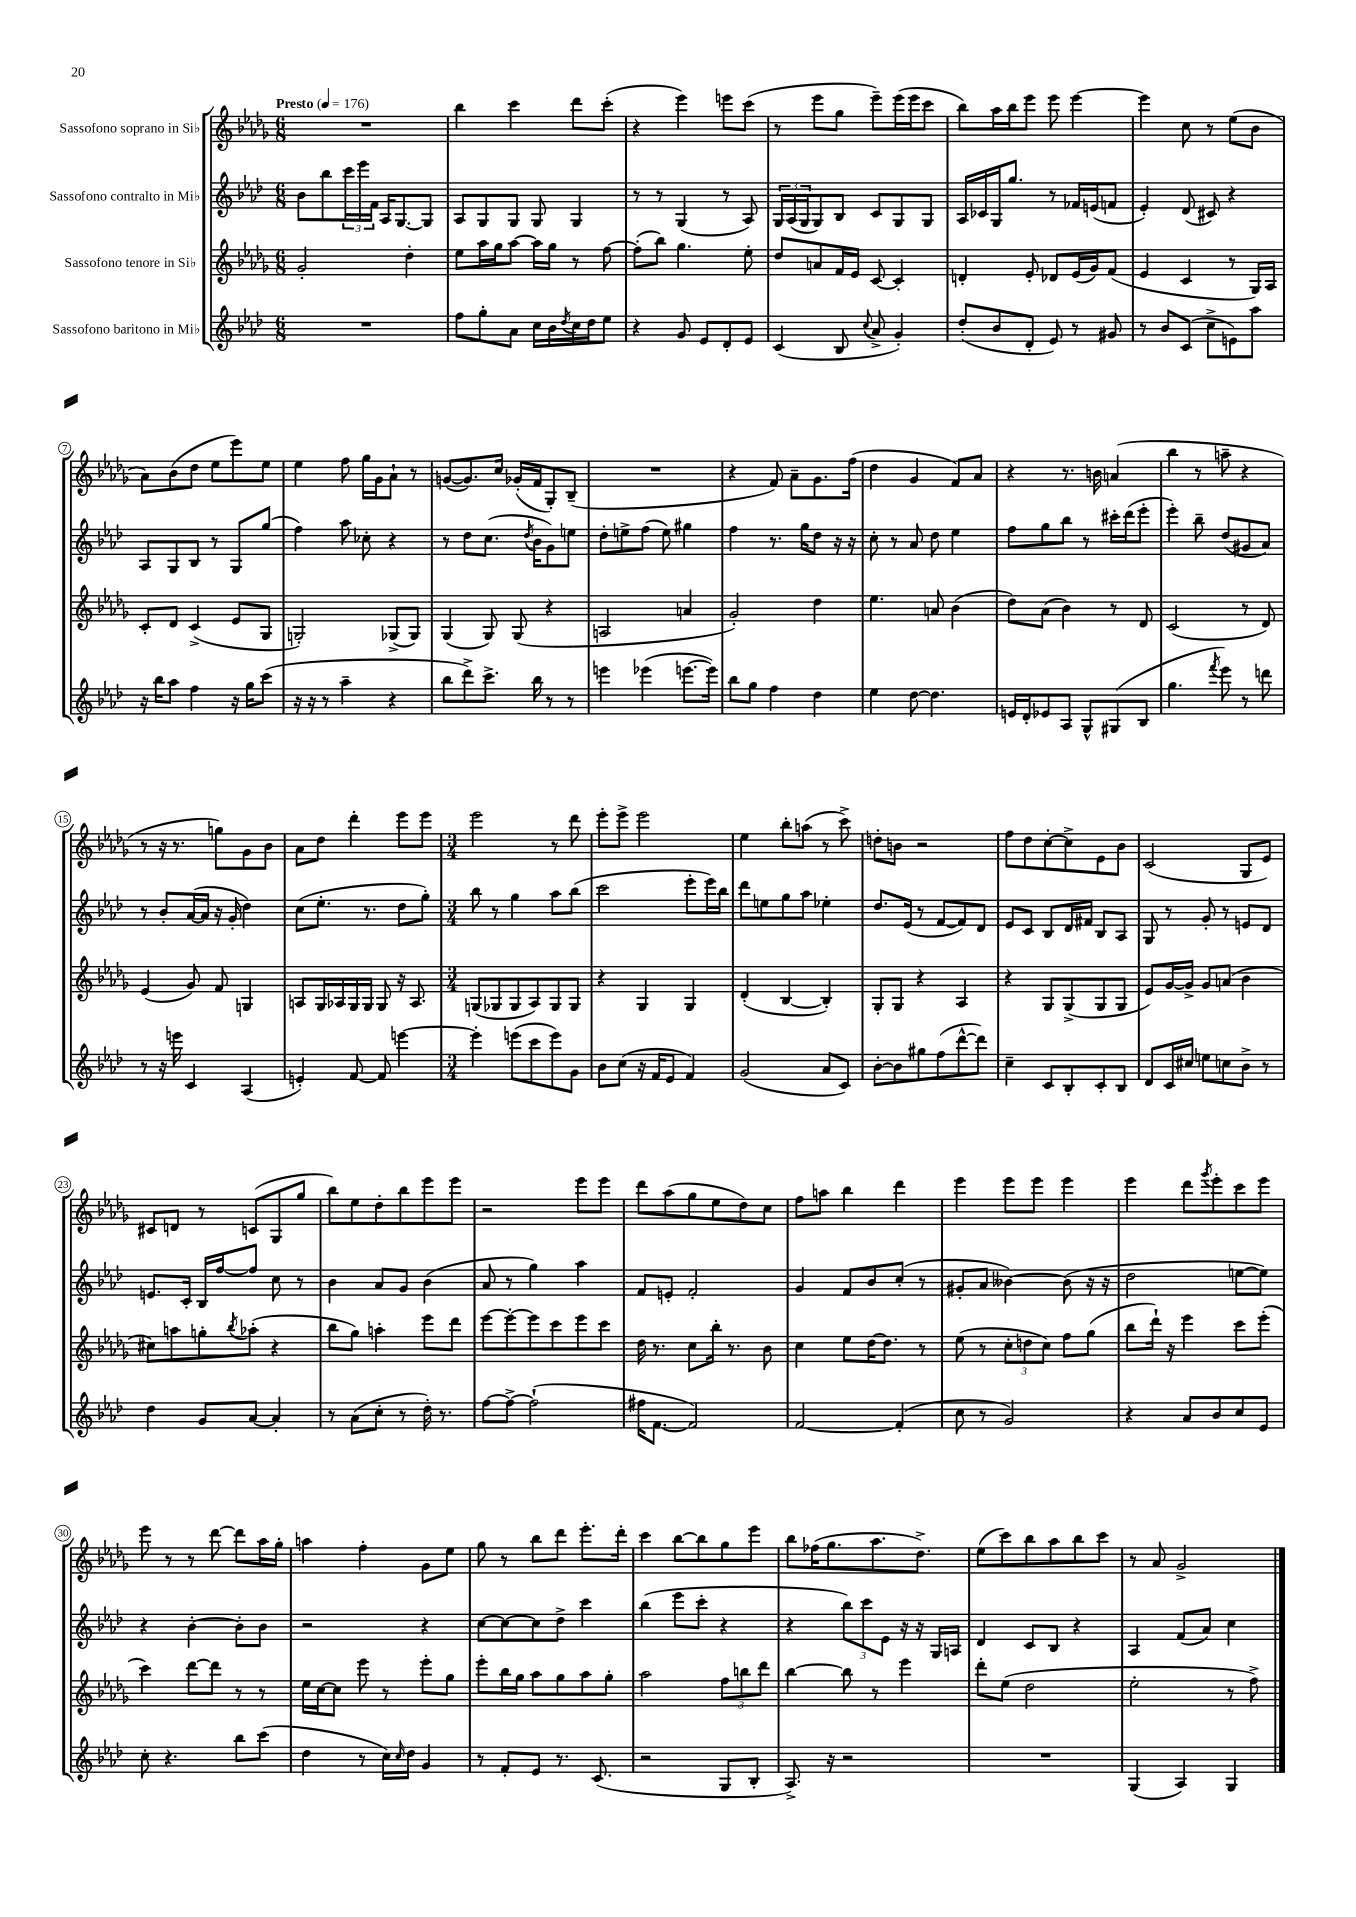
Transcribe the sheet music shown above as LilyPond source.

<<
\new StaffGroup <<
\new Staff = "s0" \with { instrumentName = "Sassofono soprano in Sib" } {
    \clef treble \key des \major \numericTimeSignature \time 6/8 \tempo "Presto" 4 = 176
    R2. |
    bes''4 c'''4 des'''8 c'''8-.( |
    r4 ees'''4) e'''8 c'''8( |
    r8 ees'''8 ges''8 ees'''8--) ees'''16( ees'''16 c'''8 |
    bes''8) aes''16 bes''16 ees'''8 ees'''8 ees'''4~ |
    ees'''4 c''8 r8 ees''8( bes'8 |
    aes'8) bes'8( des''8 ees''8 ees'''8) ees''8 |
    ees''4 f''8 ges''16 ges'16 aes'8-! r8 |
    g'8~( g'8.) c''16 ges'16-.( f'16 ges8-.) bes8--( |
    R2. |
    r4 f'8) aes'8-- ges'8. f''16( |
    des''4 ges'4 f'8) aes'8 |
    r4 r8. b'16 a'4( |
    bes''4 r8 a''8-- r4 |
    r8 r16 r8. g''8) ges'8 bes'8 |
    aes'8 des''8 des'''4-. ees'''8 ees'''8 |
    \numericTimeSignature \time 3/4 ees'''2 r8 des'''8 |
    ees'''8-. ees'''8-> ees'''2 |
    ees''4 bes''8-. a''8( r8 c'''8->) |
    d''8-. b'8 r2 |
    f''8 des''8 c''8~-. c''8-> ees'8 bes'8 |
    c'2( ges8 ees'8) |
    cis'8 d'8 r8 c'8( ges8 ges''8 |
    bes''8) ees''8 des''8-. bes''8 ees'''8 ees'''8 |
    r2 ees'''8 ees'''8 |
    des'''8 aes''8( ges''8 ees''8 des''8) c''8 |
    f''8 a''8 bes''4 des'''4 |
    ees'''4 ees'''8 ees'''8 ees'''4 |
    ees'''4 des'''8 \acciaccatura { ges'''8 } ees'''8-. c'''8 ees'''8 |
    ees'''8 r8 r8 des'''8~ des'''8 aes''16 ges''16-. |
    a''4 f''4-. ges'8 ees''8 |
    ges''8 r8 bes''8 des'''8 ees'''8.-. des'''16-. |
    c'''4 bes''8~ bes''8 ges''8 ees'''8 |
    bes''8 fes''16( ges''8. aes''8. des''8.->) |
    ees''8( c'''8) bes''8 aes''8 bes''8 c'''8 |
    r8 aes'8 ges'2-> \bar "|." |
}
\new Staff = "s1" \with { instrumentName = "Sassofono contralto in Mib" } {
    \clef treble \key aes \major \numericTimeSignature \time 6/8
    bes'8 bes''8 \tuplet 3/2 { c'''16 ees'''16 f'16 } aes16 g8.~ g8 |
    aes8 g8 g8 g8 g4 |
    r8 r8 g4( r8 aes8) |
    \tuplet 3/2 { g16 aes16( g16 } g8) bes8 c'8 g8 g8 |
    aes16 ces'16 g16 g''8. r8 fes'16 e'16( f'8 |
    ees'4-.) des'8( cis'8) r4 |
    aes8 g8 bes8 r8 g8 g''8( |
    f''4) aes''8 ces''8-. r4 |
    r8 des''8 c''8.( \acciaccatura { des''8 } bes'16 g'8) e''8 |
    des''8-. e''8-> f''8( e''8) gis''4 |
    f''4 r8. g''16 des''8 r16 r16 |
    c''8-. r8 aes'8 des''8 ees''4 |
    f''8 g''8 bes''8 r8 cis'''16-. des'''16( ees'''8-. |
    ees'''4-.) bes''8-- des''8( gis'8 aes'8) |
    r8 bes'8-. aes'16~( aes'16 r16 g'16-. des''4) |
    c''8( ees''8.-. r8. des''8 g''8-.) |
    \numericTimeSignature \time 3/4 bes''8 r8 g''4 aes''8 bes''8( |
    c'''2 ees'''8-. ees'''16) bes''16 |
    des'''8 e''8 g''8 aes''8 ees''4-. |
    des''8. ees'16( r8 f'8~ f'8) des'8 |
    ees'8 c'8 bes8 des'16 fis'16 bes8 aes8 |
    g8 r8 g'8-. r8 e'8 des'8 |
    e'8. c'16-. bes16 f''16~ f''8 c''8 r8 |
    bes'4 aes'8 g'8 bes'4( |
    aes'8 r8 g''4) aes''4 |
    f'8 e'8-. f'2-. |
    g'4 f'8 bes'8 c''8-.( r8 |
    gis'8-. aes'8 beses'4~) beses'8( r16 r16 |
    des''2 e''8~ e''8) |
    r4 bes'4~-. bes'8-. bes'8 |
    r2 r4 |
    c''8~ c''8~ c''8 des''8-> c'''4 |
    bes''4( ees'''8 c'''8-. r4 |
    r4 \tuplet 3/2 { bes''8) c'''8 ees'8 } r16 r16 g16 a16 |
    des'4 c'8 bes8 r4 |
    aes4 f'8( aes'8) c''4 \bar "|." |
}
\new Staff = "s2" \with { instrumentName = "Sassofono tenore in Sib" } {
    \clef treble \key des \major \numericTimeSignature \time 6/8
    ges'2-. des''4-. |
    ees''8 aes''16 ges''16 aes''8~ aes''16 ges''16 r8 f''8~ |
    f''8-.( bes''8) ges''4. ees''8-. |
    des''8 a'8 f'16 ees'16 c'8~ c'4-. |
    d'4-. ees'8-. des'8 ees'16( ges'16) f'8( |
    ees'4 c'4 r8 ges16) aes16 |
    c'8-. des'8 c'4->( ees'8 ges8 |
    g2-.) ges8->( ges8) |
    ges4( ges8) ges8( r4 |
    a2 a'4 |
    ges'2-.) des''4 |
    ees''4. a'8 bes'4( |
    des''8) aes'8( bes'4) r8 des'8 |
    c'2( r8 des'8) |
    ees'4( ges'8) f'8 g4 |
    a8 ges16 aes16 ges16 ges16 ges8 r16 aes8. |
    \numericTimeSignature \time 3/4 g8( ges8 ges8 aes8) ges8 ges8 |
    r4 ges4 ges4 |
    des'4-.( bes4~ bes4-.) |
    ges8-. ges8 r4 aes4 |
    r4 ges8 ges8->( ges8 ges8 |
    ees'8) ges'16~ ges'16-> ges'8 a'8( bes'4 |
    cis''8) a''8 g''8-. \acciaccatura { bes''8 } aes''8-.( r4 |
    bes''8 ges''8) a''4-. ees'''8 des'''8 |
    ees'''8~ ees'''8~-. ees'''8 c'''8 ees'''8 c'''8 |
    des''16 r8. c''8 bes''16-. r8. bes'8 |
    c''4 ees''8 des''16~ des''8. r8 |
    ees''8( r8 \tuplet 3/2 { c''8-. d''8 c''8) } f''8 ges''8( |
    bes''8 des'''16-!) r16 ees'''4 c'''8 ees'''8-.( |
    c'''4) des'''8~ des'''8 r8 r8 |
    ees''16 c''16~ c''8 ees'''8 r8 ees'''8-. ges''8 |
    ees'''8-. bes''16 ges''16 aes''8 ges''8 aes''8 ges''8-. |
    aes''2 \tuplet 3/2 { f''8 b''8 des'''8 } |
    bes''4~ bes''8 r8 ees'''4 |
    des'''8-. ees''8( des''2 |
    ees''2-. r8 f''8->) \bar "|." |
}
\new Staff = "s3" \with { instrumentName = "Sassofono baritono in Mib" } {
    \clef treble \key aes \major \numericTimeSignature \time 6/8
    R2. |
    f''8 g''8-. aes'8 c''16 bes'16 \acciaccatura { des''8 } c''16 des''16 ees''8 |
    r4 g'8 ees'8 des'8-. ees'8 |
    c'4( bes8 \appoggiatura { c''8 } aes'8-> g'4-.) |
    des''8-.( bes'8 des'8-. ees'8) r8 gis'8 |
    r8 bes'8 c'8( c''8-> e'8) aes''8 |
    r16 bes''16 aes''8 f''4 r16 g''16 c'''8( |
    r16 r16 r8 aes''4-- r4 |
    bes''8 des'''8->) c'''8.-> bes''16 r8 r8 |
    e'''4 ees'''4( e'''8.~ e'''16) |
    bes''8 g''8 f''4 des''4 |
    ees''4 des''8~ des''4. |
    e'16 des'16-. ees'8 aes8 g8-^ gis8( bes8 |
    g''4. \acciaccatura { f'''8 } ees'''8) r8 d'''8 |
    r8 r16 e'''16 c'4 aes4( |
    e'4-.) f'8~ f'8 e'''4~ |
    \numericTimeSignature \time 3/4 e'''4-. e'''8( c'''8 e'''8) g'8 |
    bes'8 c''8( r16 f'16 ees'8 f'4) |
    g'2( aes'8 c'8) |
    bes'8~-. bes'8 gis''8 f''8( des'''8~-^ des'''8) |
    c''4-- c'8 bes8-. c'8-. bes8 |
    des'8 c'16 cis''16 e''8 c''8 bes'8-> r8 |
    des''4 g'8 aes'8~ aes'4-. |
    r8 aes'8( c''8-. r8 des''16-.) r8. |
    f''8~ f''8~-> f''2-!( |
    fis''16 f'8.~ f'2) |
    f'2~ f'4-.( |
    c''8 r8 g'2) |
    r4 aes'8 bes'8 c''8 ees'8 |
    c''8-. r4. bes''8 c'''8( |
    des''4 r8 c''16) \grace { c''16 } des''16 g'4 |
    r8 f'8-. ees'8 r8. c'8.( |
    r2 g8 bes8-. |
    aes8.->) r16 r2 |
    R2. |
    g4( aes4) g4 \bar "|." |
}
>>
>>
\layout { \context { \Score \override BarNumber.stencil = #(make-stencil-circler 0.1 0.3 ly:text-interface::print) } }
